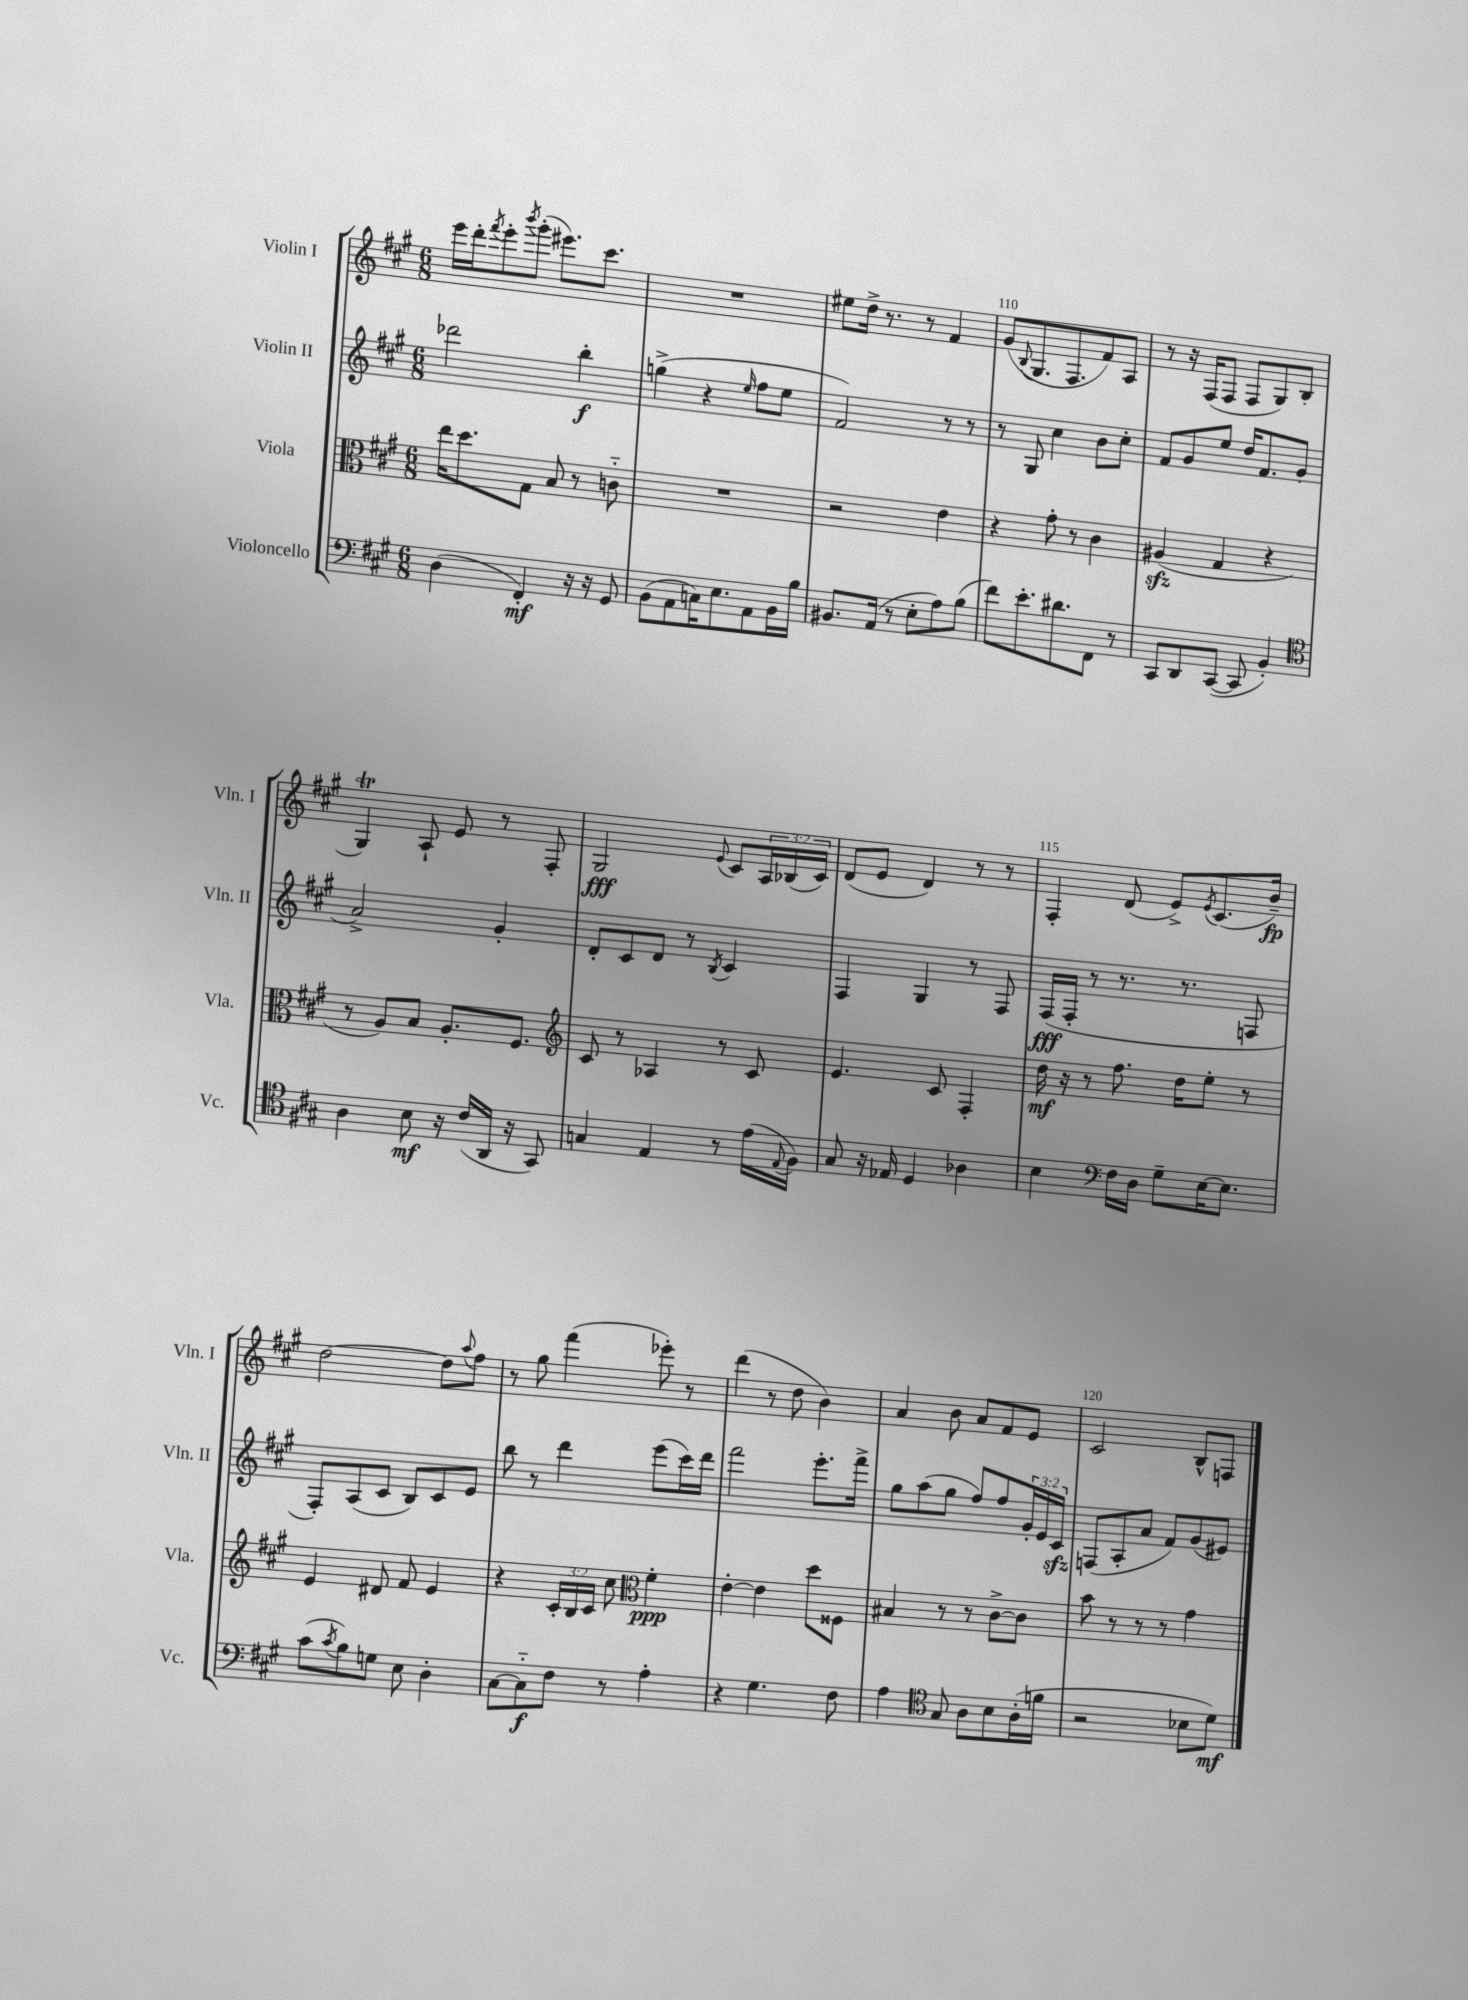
<<
\new StaffGroup <<
\new Staff = "s0" \with { instrumentName = "Violin I" shortInstrumentName = "Vln. I" } {
    \clef treble \key a \major \numericTimeSignature \time 6/8 \override Staff.TupletNumber.text = #tuplet-number::calc-fraction-text
    e'''16 d'''16-. \acciaccatura { fis'''8 } e'''8-. \acciaccatura { b'''8 } gis'''8-.( eis'''8.) cis'''8. |
    R2. |
    eis''8 d''16-> r8. r8 fis'4 |
    gis'8( \appoggiatura { b8 } gis8. fis8. fis'8) a8 |
    r8 r16 fis16( fis8 fis8 gis8) b8( |
    gis4\trill) a8-! e'8 r8 fis8-. |
    gis2\fff \appoggiatura { e'8 } cis'8 \tuplet 3/2 { a16 bes16( cis'16) } |
    d'8( e'8 d'4) r8 r8 |
    fis4-. d'8( e'8->) \acciaccatura { e'8 } cis'8.( b'16--\fp) |
    d''2~ d''8 \appoggiatura { a''8 } fis''8 |
    r8 gis''8 fis'''4( ees'''8-.) r8 |
    d'''4( r8 d''8 b'4) |
    a'4 b'8 a'8 fis'8 e'8 |
    cis'2 b8-^ f8 \bar "|." |
}
\new Staff = "s1" \with { instrumentName = "Violin II" shortInstrumentName = "Vln. II" } {
    \clef treble \key a \major \numericTimeSignature \time 6/8 \override Staff.TupletNumber.text = #tuplet-number::calc-fraction-text
    des'''2 b''4-.\f |
    g''4->( r4 \grace { e''16 } fis''8 e''8 |
    fis'2) r8 r8 |
    r8 gis8 cis''4 b'8 cis''8-. |
    fis'8 gis'8 e''8 d''16 fis'8. gis'8( |
    a'2->) gis'4-. |
    d'8-. cis'8 d'8 r8 \acciaccatura { b8 } cis'4 |
    fis4 gis4 r8 fis8 |
    fis16\fff( fis16-. r8 r8. r8. f8 |
    fis8-.) a8( cis'8 b8) cis'8 e'8 |
    b''8 r8 d'''4 e'''8( cis'''16) d'''16 |
    fis'''2 e'''8.-. fis'''16-> |
    gis''8 a''8( gis''8 fis''8) fis''8 \tuplet 3/2 { gis'16-. e'16 cis'16\sfz } |
    f8( a8-. a'8 fis'8) gis'8( eis'8) \bar "|." |
}
\new Staff = "s2" \with { instrumentName = "Viola" shortInstrumentName = "Vla." } {
    \clef alto \key a \major \numericTimeSignature \time 6/8 \override Staff.TupletNumber.text = #tuplet-number::calc-fraction-text
    e''16 d''8. gis8 b8 r8 c'8-_ |
    R2. |
    r2 e'4 |
    r4 gis'8-. r8 cis'4 |
    ais4\sfz( gis4 r4 |
    r8 a8) b8 a8.-. fis8. |
    \clef treble cis'8 r8 aes4 r8 cis'8 |
    e'4. cis'8 fis4-. |
    d''16\mf r16 r8 fis''8. d''16 e''8-. r8 |
    e'4 dis'8 fis'8 e'4 |
    r4 \tuplet 3/2 { cis'16-. b16 cis'16 } cis''8 \clef alto fis'4-.\ppp |
    e'4~-. e'4 d''8 fisis8 |
    bis4 r8 r8 cis'8~-> cis'8 |
    b'8 r8 r8 r8 gis'4 \bar "|." |
}
\new Staff = "s3" \with { instrumentName = "Violoncello" shortInstrumentName = "Vc." } {
    \clef bass \key a \major \numericTimeSignature \time 6/8
    d4( fis,4-.\mf) r16 r16 gis,8 |
    b,8( a,8 c16) e8. a,8 b,16 b16 |
    bis,8. a,16( r8 e8-. a8) b8( |
    fis'8) e'8.-. dis'8. fis,8 r8 |
    cis,8 d,8 cis,8~( cis,8 b,4-.) |
    \clef tenor a4 b8\mf r16 cis'16( a,16 r16 gis,8) |
    g4 e4 r8 e'16( \appoggiatura { e8 } fis16) |
    gis8 r16 ees16 d4 aes4 |
    b4 \clef bass fis16 d16 gis8-- e16~ e8. |
    cis'8( \acciaccatura { cis'8 } b8) g8 e8 d4-. |
    cis8~ cis8-_\f fis8 r8 a4-. |
    r4 gis4. fis8 |
    a4 \clef tenor gis8 a8 b8 a16-.( f'16 |
    r2 bes8 d'8\mf) \bar "|." |
}
>>
>>
\layout { \context { \Score currentBarNumber = #107 \override BarNumber.break-visibility = ##(#f #t #t) barNumberVisibility = #(every-nth-bar-number-visible 5) } }
